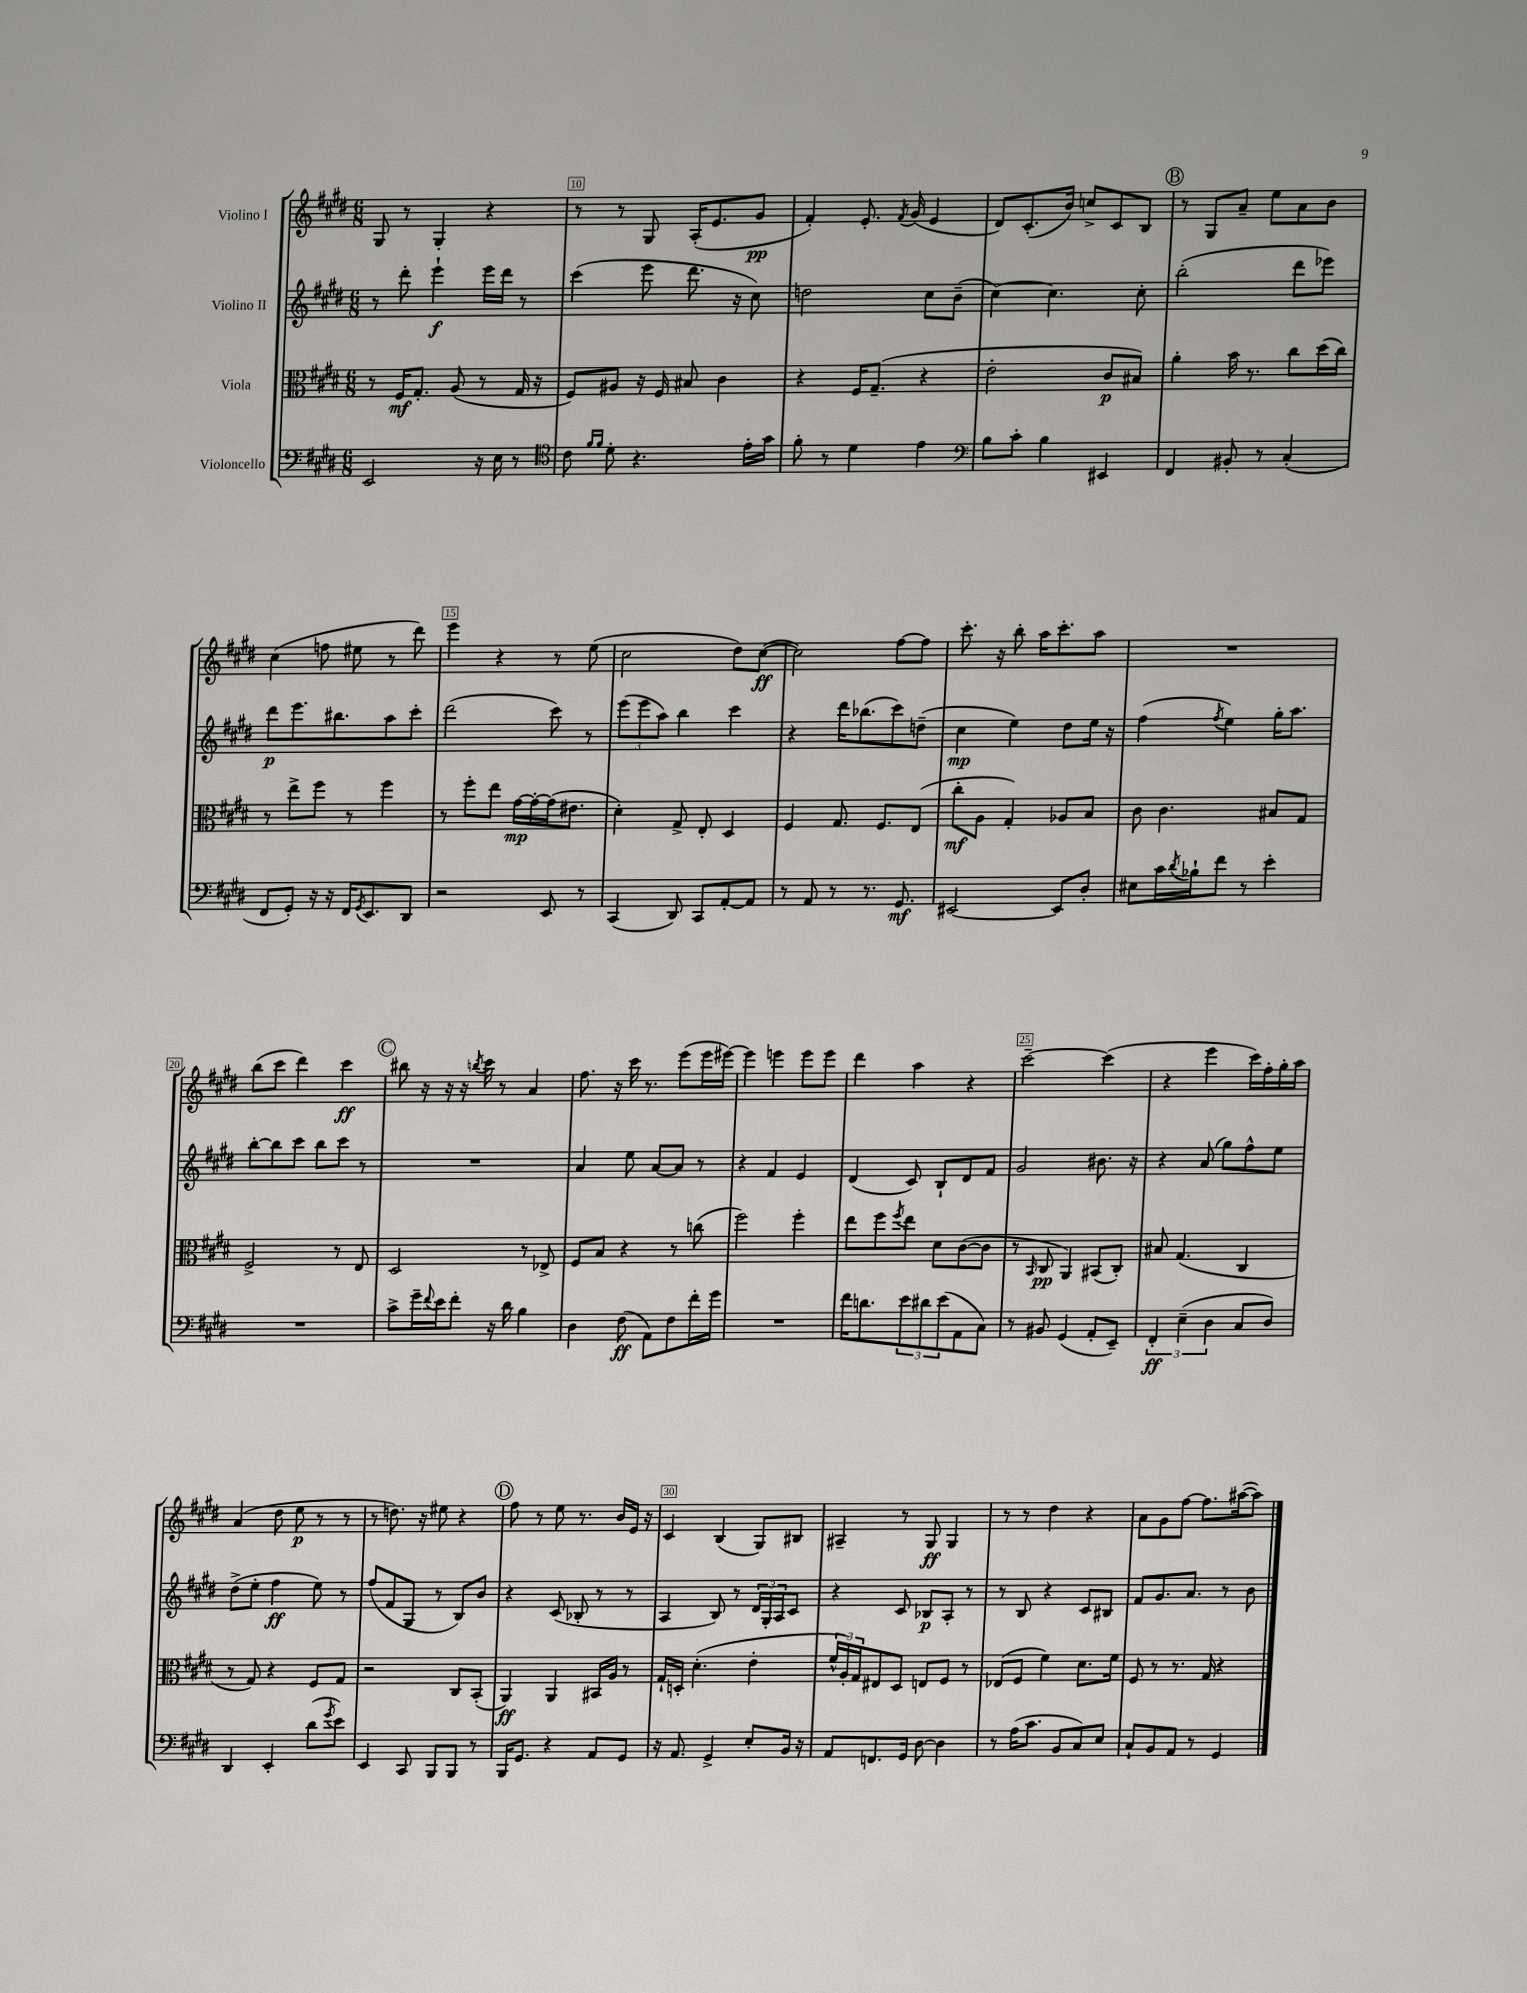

**kern	**kern	**kern	**kern
*staff4	*staff3	*staff2	*staff1
*clefF4	*clefC3	*clefG2	*clefG2
*k[f#c#g#d#]	*k[f#c#g#d#]	*k[f#c#g#d#]	*k[f#c#g#d#]
*M6/8	*M6/8	*M6/8	*M6/8
2EE	8r	8r	8G#
.	16F#	8ddd#'	8r
.	8.G#'	.	.
.	.	4eee`	4G#'
.	(8A	.	.
16r	8r	16eee	4r
16E	.	16ddd#	.
8r	16G#	8r	.
.	16r	.	.
=	=	=	=
*clefC4	*	*	*
8c#	8F#)	(4ccc#	8r
16qqf#	.	.	.
16qqf#	.	.	.
8d#'	8A#	.	8r
4.r	16r	8eee	8G#
.	16F#	.	.
.	8B#	8.ddd#	(16A'
.	.	.	8.e
.	4c#	.	.
.	.	16r	.
16e'	.	8cc#)	8g#
16g#	.	.	.
=	=	=	=
8f#'	4r	2dd	4f#')
8r	.	.	.
4d#	16F#	.	8.e'
.	(8.G#~	.	.
.	.	.	8qf#
.	.	.	(16g#
4e	4r	8cc#	4e
.	.	(8b~	.
=	=	=	=
*clefF4	*	*	*
8B	2e'	[4cc#)	8d#)
8c#'	.	.	(8.c#'
4B	.	4.cc#]	.
.	.	.	16b)
.	.	.	8cc^
4EE#	8c#	.	8c#
.	8B#)	8cc#'	8B
=	=	=	=
4FF#	4a'	(2bb'	8r
.	.	.	8G#
8BB#'	16b	.	8a~
.	8.r	.	.
8r	.	.	8ee
(4C#'	8cc#	8ddd#	8a
.	(16dd#	8eee-)	8b
.	16cc#)	.	.
=	=	=	=
8FF#	8r	8ddd#	(4cc#
8GG#')	8ee^	8.eee	.
16r	8ff#	.	8ff
16r	.	8.bb#	.
16FF#	8r	.	8ee#
8qGG#	.	.	.
8.EE	.	.	.
.	4ff#	8aa	8r
8DD#	.	8ccc#'	8ddd#)
=	=	=	=
2r	8r	(2ddd#	4eee
.	8ff#'	.	.
.	8ee	.	4r
.	[16g#	.	.
.	16g#'_	.	.
8EE	(16g#]	8ccc#)	8r
.	8.e#	.	.
8r	.	8r	(8ee
=	=	=	=
(4CC#	4d#')	(12eee	2cc#
.	.	12eee	.
.	.	12aa)	.
8DD#)	8G#^	4bb	.
8CC#	8E'	.	.
[8AA'	4D#	4ccc#	8dd#)
8AA]	.	.	([8cc#
=	=	=	=
8r	4F#	4r	2cc#])
8AA	.	.	.
8r	8.G#	16ddd#	.
.	.	(8.bb-	.
8.r	.	.	.
.	8.F#	.	.
.	.	8ccc#)	[8ff#
8.GG#	.	.	.
.	(8E	(8dd~	8ff#]
=	=	=	=
[2EE#	8cc#'	4cc#	8.ccc#'
.	8A	.	.
.	.	.	16r
.	4G#')	4ee)	8bb'
.	.	.	16aa
.	.	.	8.ccc#'
8EE#]	8A-	8dd#	.
8D#'	8B	16ee	8aa
.	.	16r	.
=	=	=	=
8E#	8c#	(4ff#	2.r
16c#	4.c#	.	.
8qd#	.	.	.
16B-`	.	.	.
.	.	8qff#	.
8f#	.	4ee)	.
8r	.	.	.
4e'	8B#	16gg#'	.
.	.	8.aa	.
.	8G#	.	.
=	=	=	=
2.r	2F#^	[8bb'	(8bb
.	.	8bb]	8ccc#
.	.	8ccc#	4ddd#)
.	.	8bb	.
.	8r	8ccc#	4ccc#
.	8E	8r	.
=	=	=	=
8c#^	2D#	2.r	8bb#
16g#~	.	.	16r
8qqf#	.	.	.
16e	.	.	16r
8f#'	.	.	16r
.	.	.	8qbb
.	.	.	16ccc#
16r	.	.	8r
16d#	.	.	.
4B	8r	.	4a
.	8E-^	.	.
=	=	=	=
4D#	8F#	4a	8.ff#
.	8B	.	.
.	.	.	16r
(8F#	4r	8ee	16ccc#
.	.	.	8.r
8AA)	.	[8a	.
8F#	8r	8a]	(8eee
16f#'	(8cc	8r	16eee
16g#	.	.	[16eee#)
=	=	=	=
2.r	2ff#)	4r	4eee#]
.	.	4f#	4eee
.	4ff#'	4e	8eee
.	.	.	8eee
=	=	=	=
16f#	8ee	(4d#	4ddd#
8.d	.	.	.
.	8ff#	.	.
.	8qff#	.	.
12e	8ee	8c#)	4aa
12d#	.	.	.
.	8d#	8B`	.
(12e	.	.	.
8AA	([8c#	8d#	4r
8C#)	8c#]	8f#	.
=	=	=	=
8r	8r	2g#	[2ccc#~
.	16qqBB	.	.
8BB#	8C#	.	.
(4GG#	4AA)	.	.
8AA'	(8BB#	8.b#	(4ccc#]
8EE~)	8C#')	.	.
.	.	16r	.
=	=	=	=
6FF#'	8B#	4r	4r
.	(4.G#	.	.
(6E~	.	.	.
.	.	(8a	4eee
6D#	.	.	.
.	.	8gg#)	.
8C#	4C#	8ff#^^	16ccc#)
.	.	.	16ff#'
8D#)	.	8ee	16gg#'
.	.	.	16aa
=	=	=	=
4DD#	8r	(8dd#^	(4a
.	8G#)	8ee'	.
4EE'	4r	4ff#	8dd#
.	.	.	8ee
(8d#	8F#	8ee)	8r
8qg#	.	.	.
8e)	8G#	8r	8r
=	=	=	=
4EE	2r	(8ff#	8r
.	.	8f#	8.dd)
8CC#	.	8G#	.
.	.	.	16r
8BBB	.	8r	8ee#
8BBB	8C#	8B)	4r
8r	(8BB'	8b	.
=	=	=	=
16BBB	4AA)	4r	8ff#
8.GG#	.	.	.
.	.	.	8r
4r	4AA	(8c#	8ee
.	.	8B-'	8.r
8AA	16BB#	8r	.
.	16A	.	16b
8GG#	8r	8r	16e
.	.	.	16r
=	=	=	=
16r	16G#`	4A	4c#
8.AA	16D'	.	.
.	(4.d#'	.	.
4GG#^	.	8B)	(4B
.	.	8r	.
8E'	4e'	24d#	8G#)
.	.	24G#'	.
.	.	24A	.
16BB	.	8c#	8B#
16r	.	.	.
=	=	=	=
8AA	24f#^^	4r	4A#~
.	24A')	.	.
.	24G#	.	.
8.FF	8E#	.	.
.	8D#	8c#	8r
16GG#	.	.	.
[8D#	8E	8B-	8G#
4D#]	8F#	8A'	4G#
.	8r	8r	.
=	=	=	=
8r	(8E-	8r	8r
(16A	8F#	8B	8r
8.c#	.	.	.
.	4f#)	4r	4dd#
8BB	.	.	.
8C#)	8.d#	8c#	4r
8E	.	8B#	.
.	16f#	.	.
=	=	=	=
8C#`	8F#	8f#	8a
8BB	8r	8.g#	8g#
8AA	8.r	.	[8ff#
.	.	8.a	.
8r	.	.	8.ff#]
.	16G#	.	.
4GG#	4r	8r	.
.	.	.	([16aa#
.	.	8b	8aa#])
==	==	==	==
*-	*-	*-	*-
